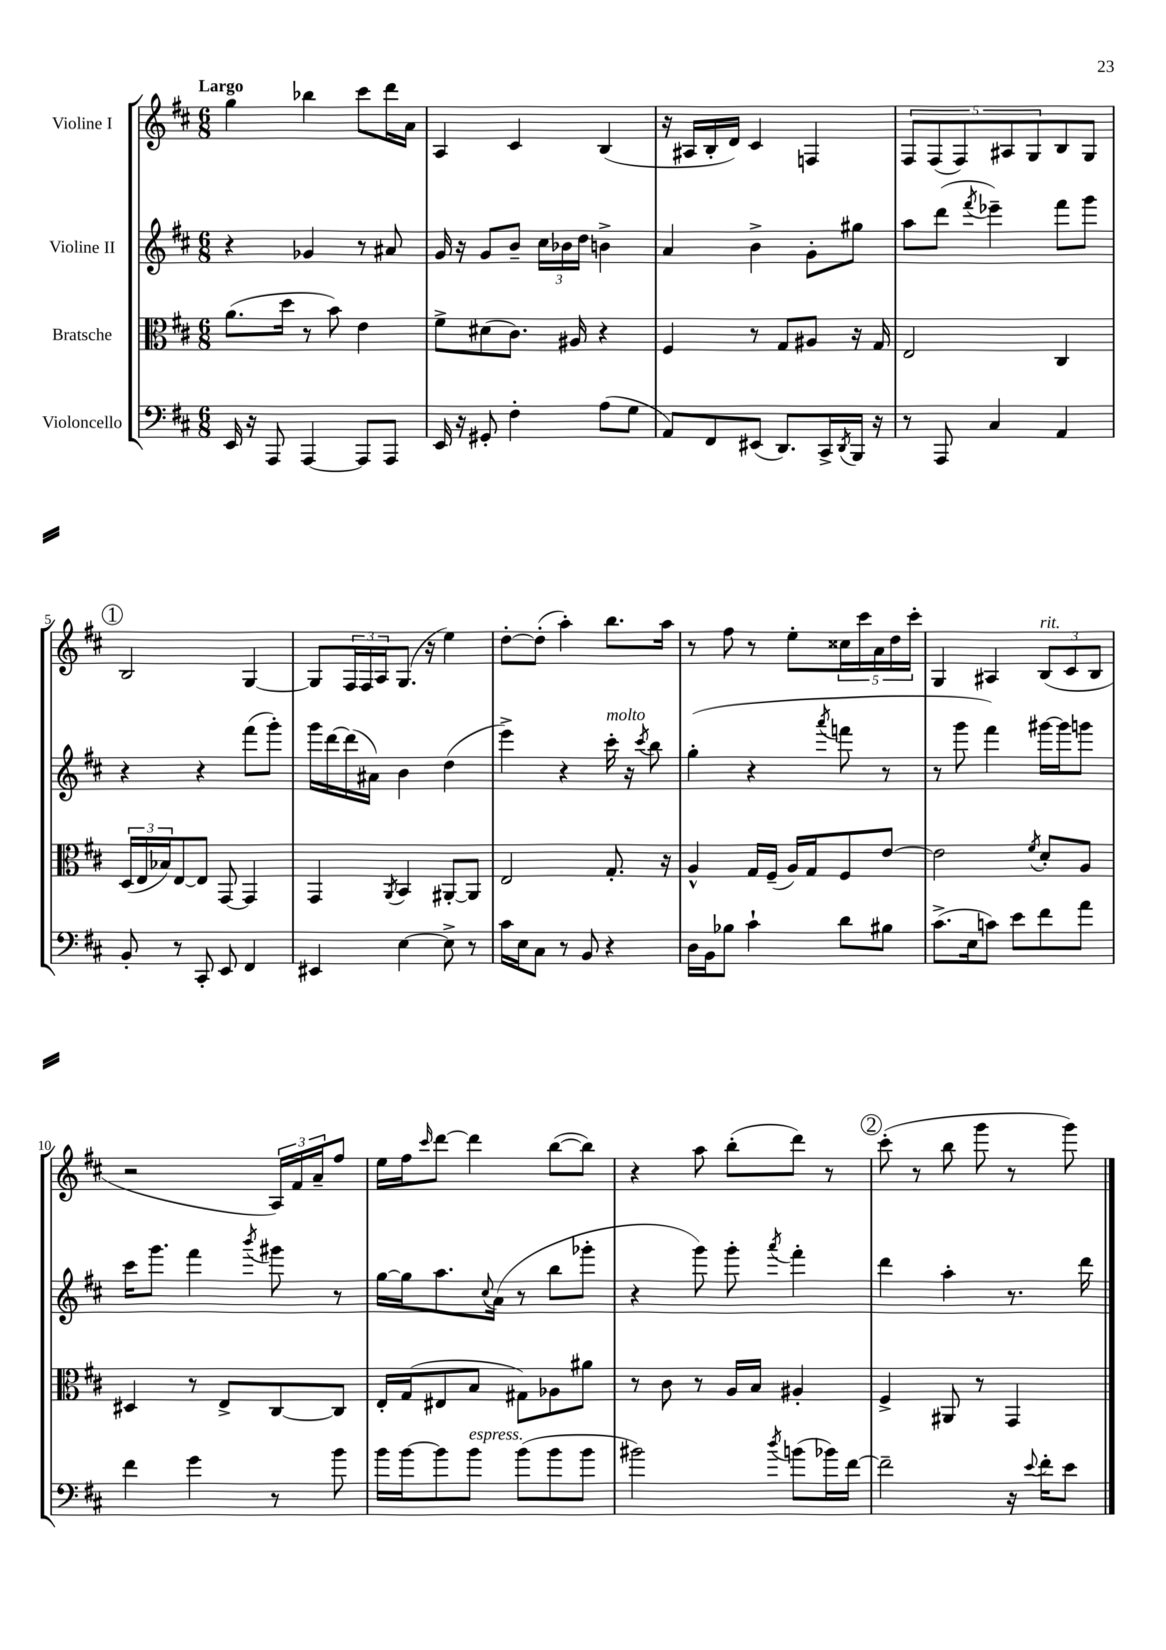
<<
\new StaffGroup <<
\new Staff = "s0" \with { instrumentName = "Violine I" } {
    \clef treble \key d \major \numericTimeSignature \time 6/8 \tempo "Largo"
    g''4 bes''4 cis'''8 d'''16 a'16 |
    a4 cis'4 b4( |
    r16 ais16 b16-. d'16) cis'4 f4 |
    \tuplet 5/4 { fis8 fis8( fis8) ais8 g8 } b8 g8 |
    \mark \markup { \circle "1" } b2 g4~ |
    g8 \tuplet 3/2 { fis16 fis16 a16 } g8.( r16 e''4) |
    d''8~-. d''8-.( a''4-.) b''8. a''16 |
    r8 fis''8 r8 e''8-. \tuplet 5/4 { cisis''16 cis'''16 a'16 d''16 cis'''16-. } |
    g4 ais4 \tuplet 3/2 { b8^\markup { \italic "rit." }( cis'8 b8 } |
    r2 \tuplet 3/2 { a16) fis'16 a'16-- } fis''8 |
    e''16 fis''16 \grace { cis'''16 } d'''8~ d'''4 b''8~( b''8) |
    r4 a''8 b''8-.( d'''8) r8 |
    \mark \markup { \circle "2" } cis'''8-.( r8 b''8 g'''8 r8 g'''8) \bar "|." |
}
\new Staff = "s1" \with { instrumentName = "Violine II" } {
    \clef treble \key d \major \numericTimeSignature \time 6/8
    r4 ges'4 r8 ais'8 |
    g'16 r16 g'8 b'8-- \tuplet 3/2 { cis''16 bes'16 d''16 } b'4-> |
    a'4 b'4-> g'8-. gis''8 |
    a''8 d'''8( \acciaccatura { fis'''8 } ees'''4--) fis'''8 g'''8 |
    \mark \markup { \circle "1" } r4 r4 fis'''8( g'''8-.) |
    g'''16 d'''16~ d'''16( ais'16) b'4 d''4( |
    e'''4->) r4 cis'''16-.^\markup { \italic "molto" } r16 \acciaccatura { cis'''8 } b''8 |
    g''4-.( r4 \acciaccatura { a'''8 } f'''8 r8 |
    r8 g'''8 fis'''4) gis'''16~ gis'''16 g'''8 |
    cis'''16 g'''8. fis'''4 \acciaccatura { b'''8 } gis'''8 r8 |
    g''16~ g''16 a''8. \appoggiatura { cis''8 } a'16( r8 b''8 ges'''8-. |
    r4 g'''8) g'''8-. \acciaccatura { a'''8 } fis'''4-. |
    \mark \markup { \circle "2" } d'''4 a''4-. r8. d'''16 \bar "|." |
}
\new Staff = "s2" \with { instrumentName = "Bratsche" } {
    \clef alto \key d \major \numericTimeSignature \time 6/8
    a'8.( d''16 r8 b'8) e'4 |
    fis'8-> dis'8( cis'8.) ais16 r4 |
    fis4 r8 g8 ais8 r16 g16 |
    e2 cis4 |
    \mark \markup { \circle "1" } \tuplet 3/2 { d16( e16 bes16) } e8~ e8 g,8~ g,4 |
    g,4 \acciaccatura { a,8 } b,4 ais,8~-. ais,8 |
    e2 g8.-. r16 |
    a4-^ g16 fis16--( a16) g16 fis8 e'8~ |
    e'2 \acciaccatura { fis'8 } d'8-. a8 |
    dis4 r8 e8-> cis8~ cis8 |
    e16-. g16( eis8 b8 gis8) aes8 ais'8 |
    r8 cis'8 r8 a16 b16 ais4-. |
    \mark \markup { \circle "2" } fis4-> ais,8 r8 g,4 \bar "|." |
}
\new Staff = "s3" \with { instrumentName = "Violoncello" } {
    \clef bass \key d \major \numericTimeSignature \time 6/8
    e,16 r16 a,,8 a,,4~ a,,8 a,,8 |
    e,16 r16 gis,8-. fis4-. a8( g8 |
    a,8) fis,8 eis,8( d,8.) cis,16-> \acciaccatura { d,8 } b,,16 r16 |
    r8 a,,8 cis4 a,4 |
    \mark \markup { \circle "1" } b,8-. r8 cis,8-. e,8 fis,4 |
    eis,4 e4~ e8-> r8 |
    cis'16 e16 cis8 r8 b,8 r4 |
    d16 b,16 bes8 cis'4-! d'8 bis8 |
    cis'8.->( e16 c'8) e'8 fis'8 a'8 |
    fis'4 g'4 r8 b'8 |
    b'16 b'16~ b'8 b'8^\markup { \italic "espress." } b'8( b'8 b'8 |
    bis'2) \acciaccatura { d''8 } b'8( bes'16) fis'16~ |
    \mark \markup { \circle "2" } fis'2-- r16 \appoggiatura { e'8 } fis'16-. e'8 \bar "|." |
}
>>
>>
